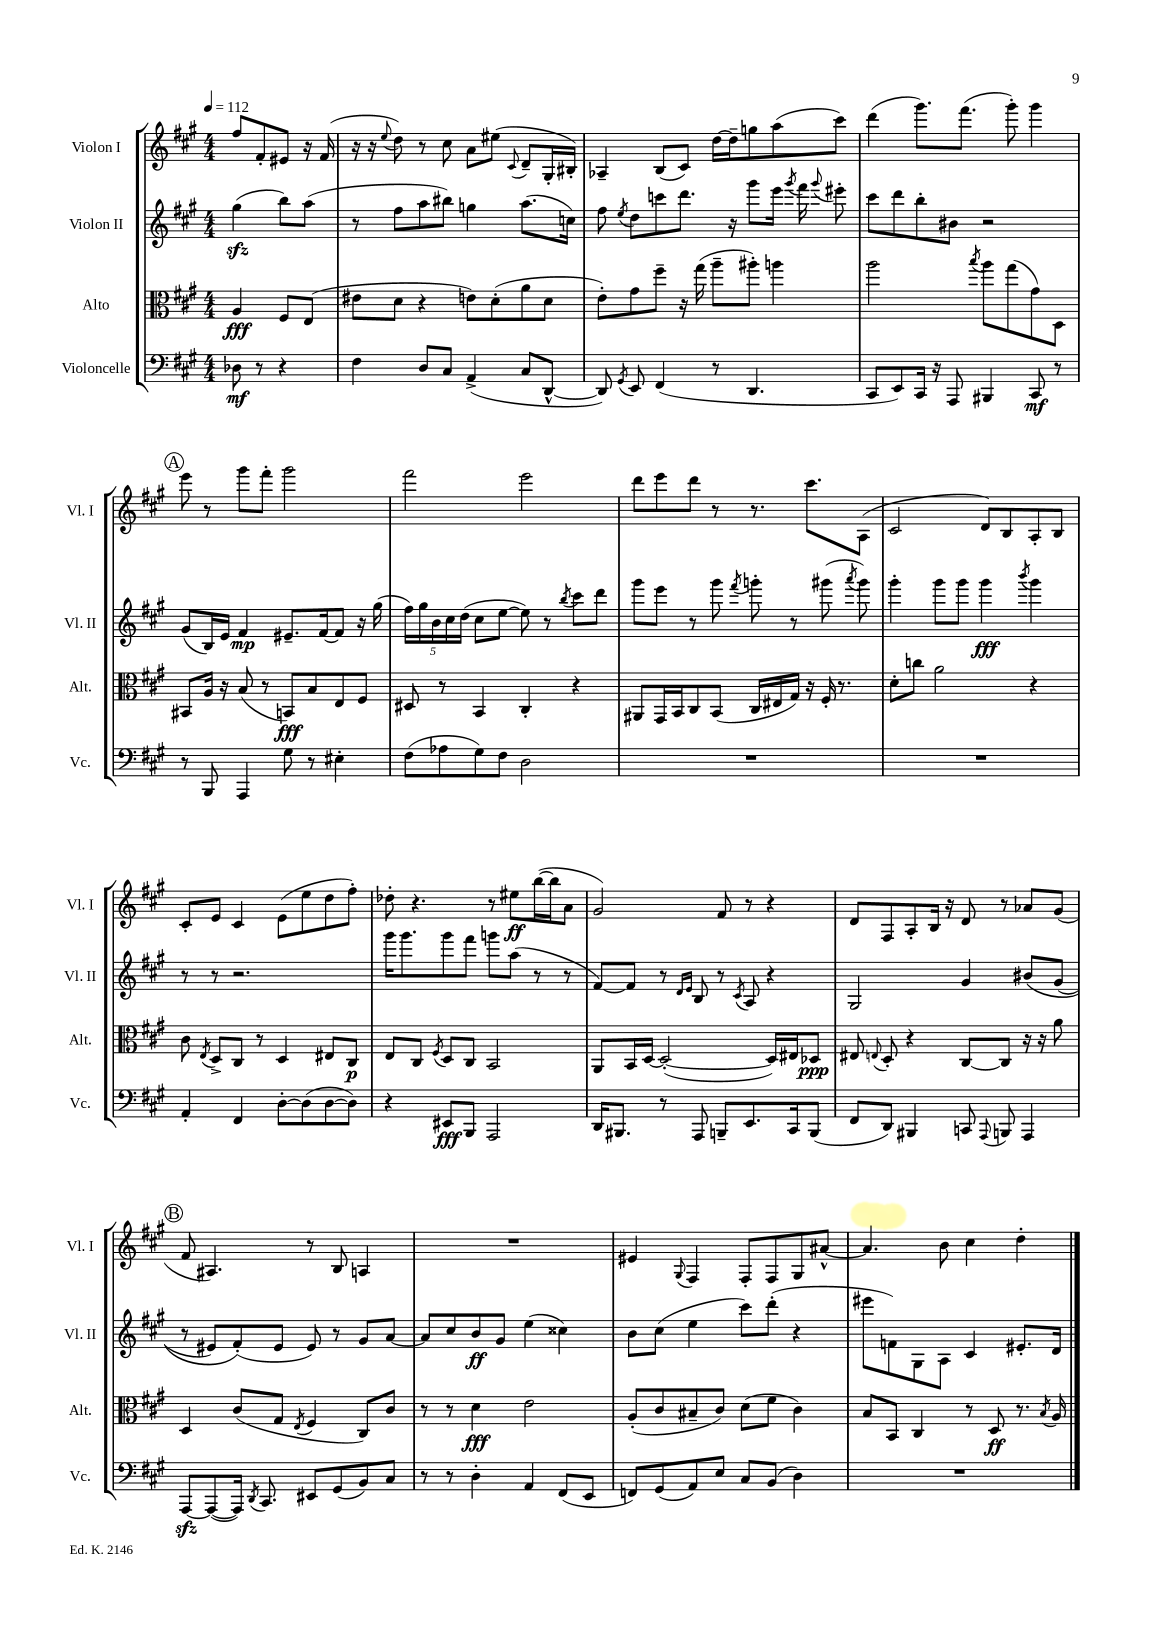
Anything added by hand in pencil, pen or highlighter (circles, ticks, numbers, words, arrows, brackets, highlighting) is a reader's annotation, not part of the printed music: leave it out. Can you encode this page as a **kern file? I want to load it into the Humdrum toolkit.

**kern	**kern	**kern	**kern
*staff4	*staff3	*staff2	*staff1
*clefF4	*clefC3	*clefG2	*clefG2
*k[f#c#g#]	*k[f#c#g#]	*k[f#c#g#]	*k[f#c#g#]
*M4/4	*M4/4	*M4/4	*M4/4
*MM112	*MM112	*MM112	*MM112
8D-	4A	(4gg#	8ff#
8r	.	.	8f#'
4r	8F#	8bb)	8e#
.	(8E	(8aa	16r
.	.	.	(16f#
=	=	=	=
4F#	8e#	8r	16r
.	.	.	16r
.	.	.	8qqee
.	8d	8ff#	8dd)
8D	4r	8aa	8r
8C#	.	8bb#)	8cc#
(4AA^	8e)	4gg	8a
.	(8d'	.	(8ee#
.	.	.	8qqc#
8C#	8a	(8.aa	8d~
[8DD^^	8d	.	16G#'
.	.	16cc)	16B#')
=	=	=	=
8DD])	8e')	8ff#	4A-~
8qGG#	.	8qee	.
8EE	8g#	8dd	.
(4FF#	8ff#~	8ccc	(8B
.	16r	8.ddd	8c#)
.	(16gg#	.	.
8r	8aa~	.	[16dd
.	.	16r	16dd~]
4.DD	8aa#')	8ggg#	8gg
.	4aa	16eee	(8aa
.	.	8qggg#	.
.	.	16fff#	.
.	.	8qqggg#	.
.	.	8eee#'	8ccc#)
=	=	=	=
8CC#	2aa	8ccc#	(4ddd
8EE)	.	8ddd	.
16CC#	.	8bb'	8.ggg#)
16r	.	.	.
8AAA	.	8b#	.
.	.	.	(8.fff#
.	8qbb	.	.
4BBB#	8aa	2r	.
.	(8gg#	.	8ggg#')
8CC#	8g#)	.	4ggg#
8r	8D	.	.
=	=	=	=
8r	8BB#	(8g#	8eee
8BBB	16A	16B)	8r
.	16r	16e	.
4AAA	(8B	4f#	8ggg#
.	8r	.	8fff#'
8G#	8BB)	8.e#~	2ggg#
8r	8B	.	.
.	.	[16f#	.
4E#'	8E	8f#]	.
.	8F#	16r	.
.	.	(16gg#	.
=	=	=	=
(8F#	8D#	20ff#)	2fff#
.	.	20gg#	.
.	.	20b	.
8A-	8r	.	.
.	.	20cc#	.
.	.	(20dd	.
8G#)	4BB	8cc#	.
8F#	.	[8ee	.
2D	4C#'	8ee])	2eee
.	.	8r	.
.	.	8qbb	.
.	4r	8ccc#	.
.	.	8ddd	.
=	=	=	=
1r	8AA#	8ggg#	8ddd
.	16GG#	8eee	8eee
.	16BB	.	.
.	8C#	8r	8ddd
.	(8BB	8ggg#	8r
.	.	8qfff#	.
.	16C#	8ggg'	8.r
.	16E#	.	.
.	16G#)	8r	.
.	16r	.	8.ccc#
.	16F#'	(8ggg#	.
.	8.r	.	.
.	.	8qaaa	.
.	.	8ggg#)	(8A
=	=	=	=
1r	8d'	4ggg#'	2c#
.	8cc	.	.
.	2a	8ggg#	.
.	.	8ggg#	.
.	.	4ggg#	8d)
.	.	.	8B
.	.	8qbbb	.
.	4r	4ggg#	8A'
.	.	.	8B
=	=	=	=
4AA'	8c#	8r	8c#'
.	8qE	.	.
.	8D^	8r	8e
4FF#	8C#	2.r	4c#
.	8r	.	.
[8D'	4D	.	(8e
(8D]	.	.	8ee
[8D	8E#	.	8dd
8D])	8C#	.	8ff#')
=	=	=	=
4r	8E	16ggg#	8dd-'
.	.	8.ggg#	.
.	8C#	.	4.r
.	8qF#	.	.
8EE#	8D	8ggg#	.
8BBB	8C#	8fff#	.
2AAA	2BB	8ggg	8r
.	.	(8aa	8ee#
.	.	8r	([16bb
.	.	.	16bb]
.	.	8r	8a
=	=	=	=
16DD	8AA	[8f#)	2g#)
8.BBB#	.	.	.
.	16BB	8f#]	.
.	[16D	.	.
8r	(2D'_	8r	.
.	.	16qqd	.
.	.	16qqe	.
8AAA	.	8B	.
8BBB~	.	8r	8f#
.	.	8qc#	.
8.EE	.	8A	8r
.	16D])	4r	4r
16CC#	16E#	.	.
(8BBB	8D-	.	.
=	=	=	=
8FF#	8E#	2G#	8d
.	8qqE	.	.
8DD)	8D'	.	8F#
4BBB#	4r	.	8A'
.	.	.	16B
.	.	.	16r
8CC	[8C#	4g#	8d
8qqAAA	.	.	.
8BBB	8C#]	.	8r
4AAA	16r	&(8b#	8a-
.	16r	.	.
.	8a	(8g#	(8g#
=	=	=	=
[8AAA	4D	8r	8f#
(8AAA_	.	8e#)	4.A#)
16AAA])	(8c#	(8f#'&)	.
8qDD	.	.	.
8.CC#	.	.	.
.	8G#	8e#	.
.	8qE	.	.
8EE#	4F#	8e#)	8r
(8GG#	.	8r	8B
8BB)	8C#)	8g#	4A
8C#	8c#	[8a	.
=	=	=	=
8r	8r	8a]	1r
8r	8r	8cc#	.
4D'	4d	8b	.
.	.	8g#	.
4AA	2e	(4ee	.
(8FF#	.	4cc##)	.
8EE	.	.	.
=	=	=	=
8FF)	(8A'	8b	4e#
(8GG#	8c#	(8cc#	.
.	.	.	8qqG#
8AA)	8B#~	4ee	4F#
8E	8c#)	.	.
8C#	(8d	8ccc#)	8F#'
(8BB	8f#	(8ddd'	8F#
4D)	4c#)	4r	8G#
.	.	.	[8a#^^
=	=	=	=
1r	8B	8eee#	4.a#]
.	8BB	8f)	.
.	4C#	8G#	.
.	.	8A	8b
.	8r	4c#	4cc#
.	8D	.	.
.	8.r	8.e#'	4dd'
.	8qB	.	.
.	16A	16d	.
==	==	==	==
*-	*-	*-	*-
